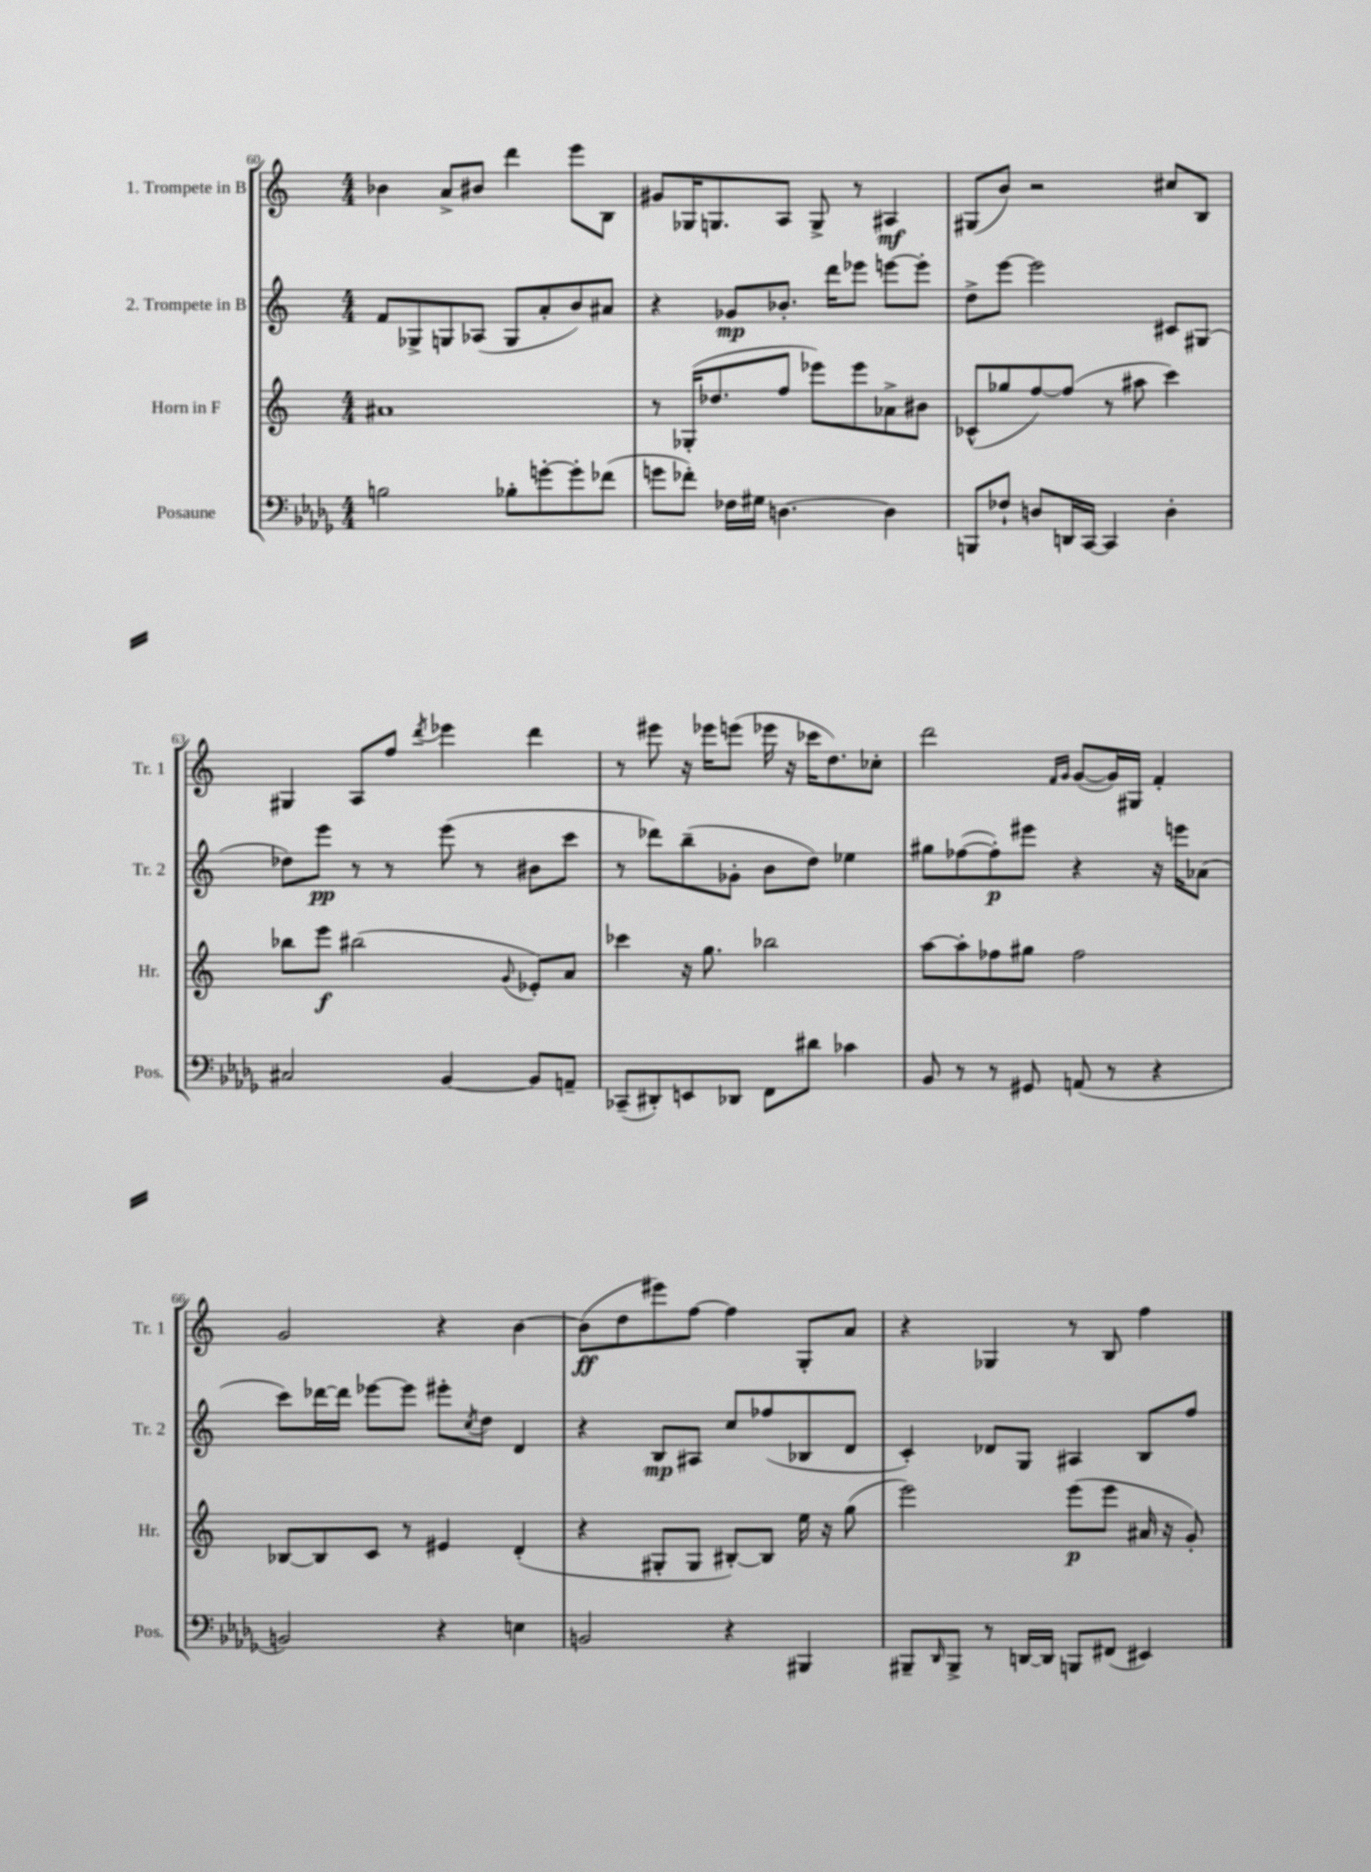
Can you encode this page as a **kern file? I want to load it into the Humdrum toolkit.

**kern	**kern	**kern	**kern
*staff4	*staff3	*staff2	*staff1
*clefF4	*clefG2	*clefG2	*clefG2
*k[b-e-a-d-g-]	*k[]	*k[]	*k[]
*M4/4	*M4/4	*M4/4	*M4/4
2B	1a#	8f	4b-
.	.	8G-^	.
.	.	8G	8a^
.	.	(8A-	8b#
8B-'	.	8G	4ddd
[8g'	.	8a'	.
8g']	.	8b)	8eee
(8f-	.	8a#	8B
=	=	=	=
8g	8r	4r	8g#
8f-')	(16G-'	.	16G-
.	8.dd-	.	8.G
16F-	.	8g-	.
16G#	.	.	.
[4.D	8ff	8.b-'	8A
.	8eee-)	.	8G^
.	.	16ddd	.
.	8eee-	8eee-	8r
4D]	8a-^	[8eee	4A#
.	8b#	8eee']	.
=	=	=	=
8BBB	(8c-^^	8dd^	(8G#
8F-`	8gg-	[8eee	8b)
8D	[8ff)	2eee]	2r
16DD	(8ff]	.	.
[16CC	.	.	.
4CC]	8r	.	.
.	8aa#	.	.
4D'	4ccc)	8c#	8cc#
.	.	(8G#	8B
=	=	=	=
2C#	8bb-	8dd-)	4G#
.	8eee	8eee	.
.	(2bb#	8r	8A
.	.	8r	8ff
.	.	.	8qddd
[4BB-	.	(8eee	4eee-
.	.	8r	.
.	8qqg	.	.
8BB-]	8e-')	8b#	4ddd
8AA~	8a	8ccc	.
=	=	=	=
(8CC-~	4ccc-	8r	8r
8DD#')	.	8ddd-)	8eee#
8EE	16r	(8bb~	16r
.	8.gg	.	16eee-
8DD-	.	8g-'	(8eee
8FF	2bb-	8b	16eee-
.	.	.	16r
8d#	.	8dd)	16ccc-
.	.	.	8.dd)
4c-	.	4ee-	.
.	.	.	8cc-'
=	=	=	=
8BB-	[8aa	8gg#	2ddd
8r	8aa']	([8ff-	.
8r	8ff-	8ff-'])	.
8GG#	8gg#	8eee#	.
.	.	.	16qqf
.	.	.	16qqg
(8AA	2ff-	4r	([8g
8r	.	.	16g])
.	.	.	16G#
4r	.	16r	4f'
.	.	16eee	.
.	.	(8a-	.
=	=	=	=
2BB)	[8B-	8ccc)	2g
.	8B-]	[16ddd-	.
.	.	16ddd-]	.
.	8c	[8eee-	.
.	8r	8eee-]	.
4r	4e#	8eee#'	4r
.	.	8qcc	.
.	.	8dd	.
4E	(4d'	4d	[4b
=	=	=	=
2BB	4r	4r	(8b]
.	.	.	8dd
.	8G#'	8B	8eee#)
.	8G#	8A#	[8ff
4r	[8B#')	8cc	4ff]
.	8B#]	(8ff-	.
4BBB#	16ee	8B-	8G'
.	16r	.	.
.	(8gg	8d	8a
=	=	=	=
8BBB#~	2eee)	4c')	4r
16qqDD-	.	.	.
8BBB#^	.	.	.
8r	.	8d-	4G-
[16DD	.	8G	.
16DD]	.	.	.
8BBB	(8eee	4A#	8r
(8FF#	8eee	.	8B
4EE#)	16a#	8B	4ff
.	16r	.	.
.	8g')	8ff	.
==	==	==	==
*-	*-	*-	*-
